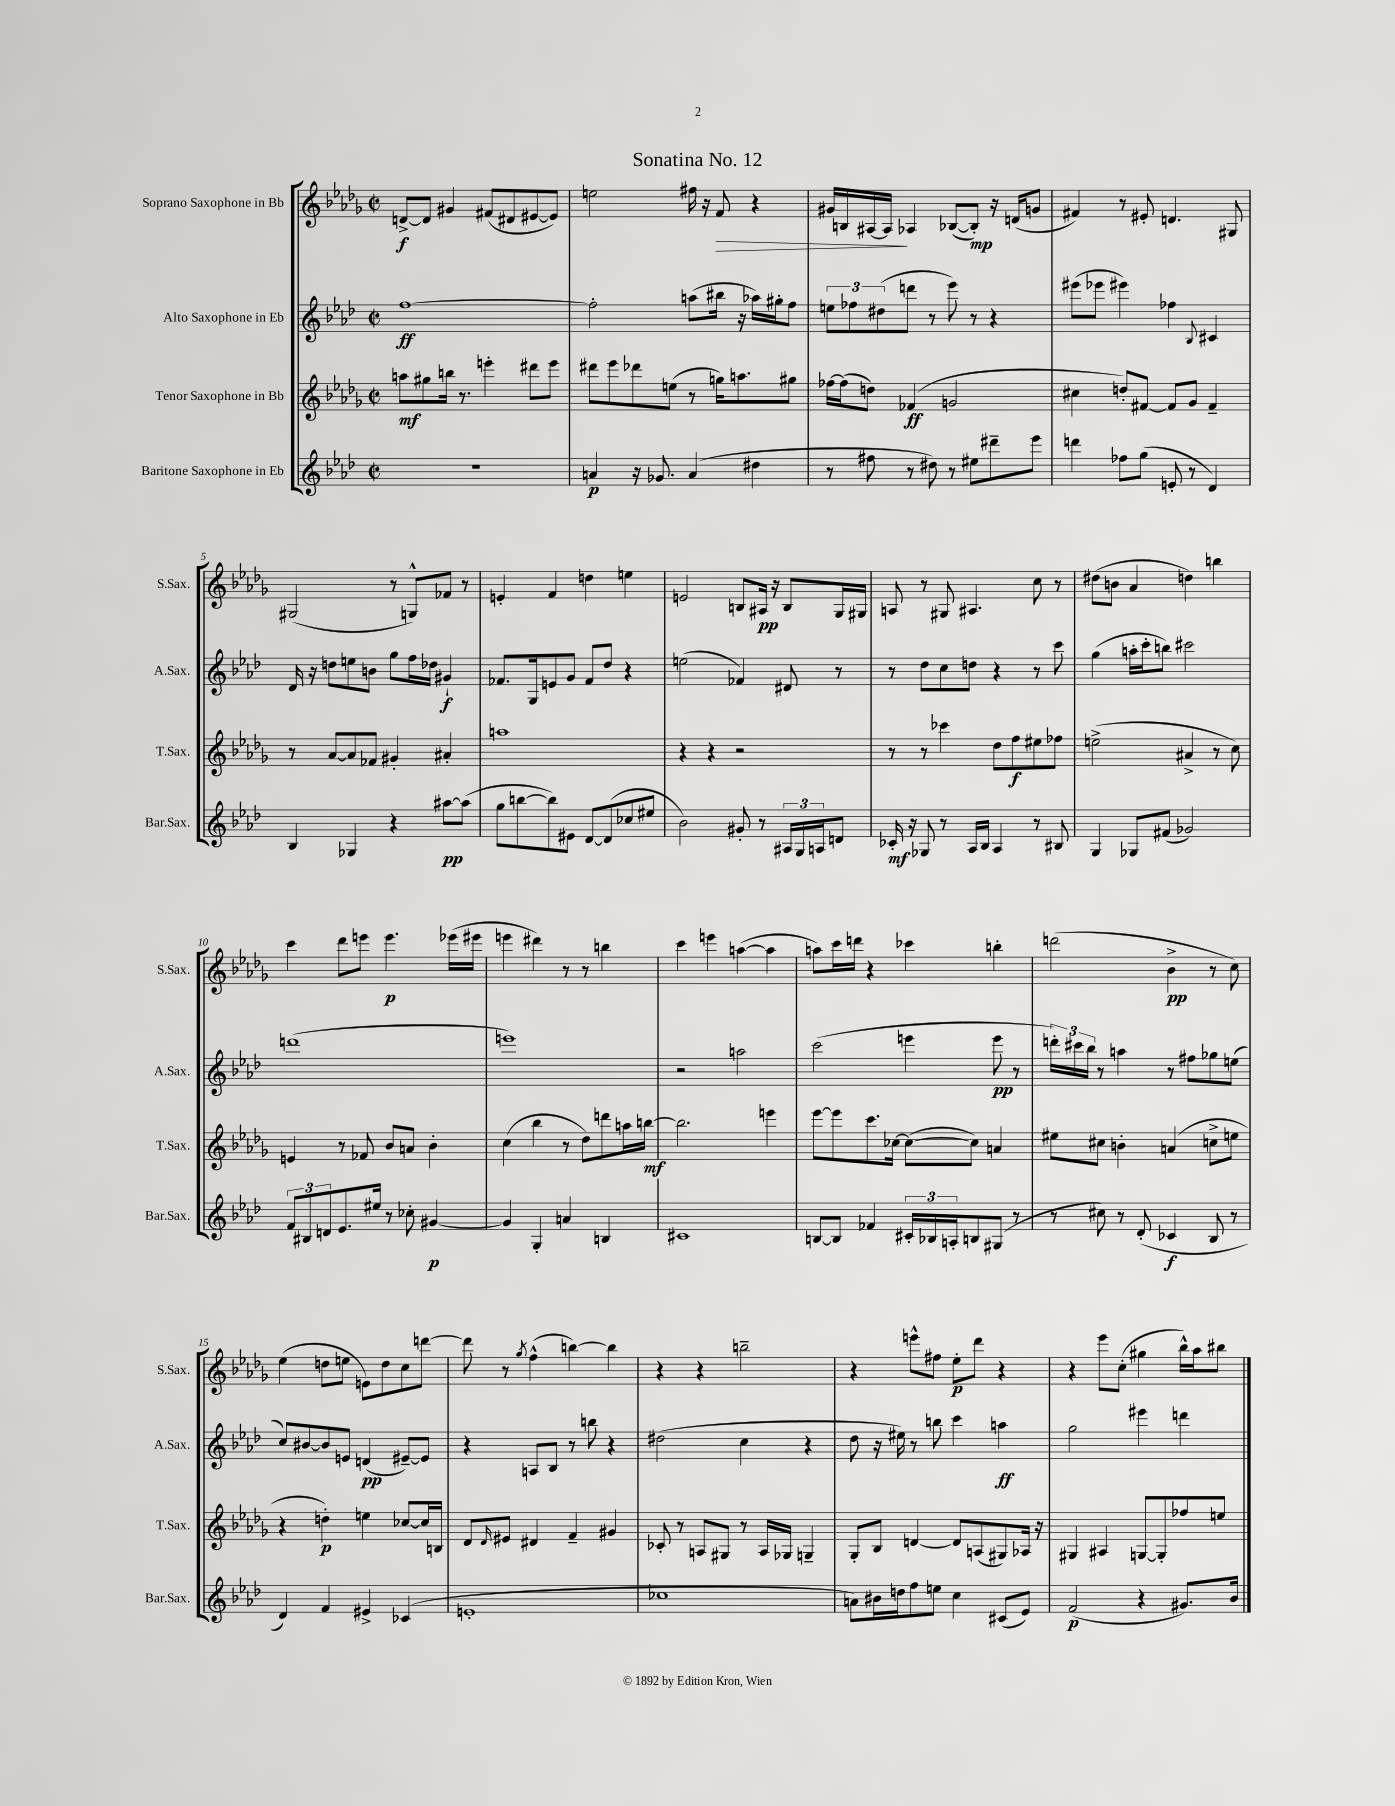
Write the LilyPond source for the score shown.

\header { title = "Sonatina No. 12" }
<<
\new StaffGroup <<
\new Staff = "s0" \with { instrumentName = "Soprano Saxophone in Bb" shortInstrumentName = "S.Sax." } {
    \clef treble \key des \major \defaultTimeSignature \time 2/2
    d'8~->\f d'8 gis'4 fis'8( dis'8 eis'8~ eis'8) |
    e''2 fis''16 r16 f'8\> r4 |
    gis'16 b16 ais16~ ais16\! aes4 bes8~( bes8-.\mp) r16 d'16( g'8 |
    fis'4) r8 eis'8-. d'4. gis8 |
    gis2( r8 g8-^) fes'8 r8 |
    e'4-. f'4 d''4 e''4 |
    e'2 b8 ais16\pp r16 b8 ges16 gis16 |
    a8 r8 gis8 ais4. c''8 r8 |
    dis''8( b'8 aes'4 d''4) b''4 |
    c'''4 des'''8 e'''8 e'''4.\p ees'''16( eis'''16 |
    e'''4 dis'''4) r8 r8 b''4 |
    c'''4 e'''4 a''4~( a''4 |
    a''8) c'''16 d'''16 r4 ces'''4 b''4-. |
    d'''2( bes'4->\pp r8 c''8) |
    ees''4( d''8 e''8 e'8) d''8 c''8 d'''8~ |
    d'''8 r8 \acciaccatura { ges''8 } f''4-^( b''4~) b''4 |
    r4 r4 b''2-- |
    r4 e'''8-^ fis''8 ees''8-.\p des'''8 r4 |
    r4 ees'''8 c''8-.( gis''4 bes''16-^) aes''16 bis''8 \bar "|." |
}
\new Staff = "s1" \with { instrumentName = "Alto Saxophone in Eb" shortInstrumentName = "A.Sax." } {
    \clef treble \key aes \major \defaultTimeSignature \time 2/2
    f''1~\ff |
    f''2-. a''8( bis''16 r16 aes''16) gis''16-. f''8 |
    \tuplet 3/2 { e''8 fes''8 dis''8( } d'''8 r8 ees'''8) r8 r4 |
    eis'''8( ees'''8 eis'''4) fes''4 \appoggiatura { bes8 } cis'4 |
    des'16 r16 d''8 e''8 b'8 g''8 f''16 des''16 gis'4-!\f |
    fes'8. g16 e'8 g'8 fes'8 des''8 r4 |
    e''2( fes'4) dis'8 r8 |
    r8 des''8 c''8 d''8 r4 r8 c'''8 |
    g''4( a''16-. c'''16-. b''8) cis'''2 |
    d'''1( |
    e'''1) |
    r2 a''2 |
    c'''2( e'''4 e'''8\pp r8 |
    \tuplet 3/2 { d'''16-.) cis'''16 bes''16 } r8 a''4 r8 fis''8 ges''8 e''8( |
    c''8) bis'8~ bis'8 e'8 d'4\pp( eis'8~--) eis'8 |
    r4 a8 bes8 r8 b''8 r4 |
    dis''2( c''4 r4 |
    des''8 r16 eis''16) r8 b''8 c'''4 a''4\ff |
    g''2 eis'''4 d'''4 \bar "|." |
}
\new Staff = "s2" \with { instrumentName = "Tenor Saxophone in Bb" shortInstrumentName = "T.Sax." } {
    \clef treble \key des \major \defaultTimeSignature \time 2/2
    a''8\mf gis''8 b''16 r8. e'''4-. dis'''8 e'''8 |
    dis'''8 ees'''8 des'''8 e''8( r8 g''16) a''8. gis''8 |
    fes''16~ fes''16( d''8) fes'4\ff( g'2 |
    cis''4 d''8-.) fis'8~ fis'8 ges'8 fis'4-- |
    r8 aes'8~ aes'8 fes'8 gis'4-. ais'4-. |
    a''1 |
    r4 r4 r2 |
    r8 r8 ces'''4 des''8 f''8\f eis''8 fes''8 |
    e''2->( ais'4-> r8 c''8) |
    e'4 r8 fes'8 bes'8 a'8 bes'4-. |
    c''4( bes''4 r8 des''8) d'''8 a''16 b''16~\mf |
    b''2. e'''4 |
    ees'''8~ ees'''8 c'''8. ces''16~ ces''8~( ces''8) a'4 |
    eis''8 cis''8 b'4-. a'4( c''8-> e''8 |
    r4 d''4-.\p) e''4 ces''8~ ces''16 b16 |
    des'8 \grace { des'16 } eis'8 dis'4 f'4-- gis'4 |
    ces'8-. r8 a8 gis8 r8 a16 ges16 g4-- |
    ges8-. bes8 d'4~ d'8 a8( gis8) aes16 r16 |
    gis4 ais4 g8~ g8-. fes''8 e''8 \bar "|." |
}
\new Staff = "s3" \with { instrumentName = "Baritone Saxophone in Eb" shortInstrumentName = "Bar.Sax." } {
    \clef treble \key aes \major \defaultTimeSignature \time 2/2
    R1 |
    a'4\p r16 ges'8. a'4( dis''4 |
    r8 fis''8 r8 dis''8) r8 eis''8 dis'''8-- ees'''8 |
    d'''4 fes''8 g''8( e'8-. r8 des'4) |
    bes4 ges4 r4 ais''8~\pp ais''8( |
    g''8 b''8~ b''8) eis'8 des'8~ des'8( ces''8 eis''8 |
    bes'2) gis'8-. r8 \tuplet 3/2 { ais16 g16 a16 } d'8 |
    ces'16-.\mf r16 ges8 r8 aes16 bes16 aes4 r8 bis8 |
    g4 ges8 fis'8( ges'2) |
    \tuplet 3/2 { f'8 bis8 d'8 } ees'8. eis''16 r8 ces''8-. gis'4~\p |
    gis'4 g4-. a'4 b4 |
    cis'1 |
    b8~ b8 fes'4 \tuplet 3/2 { cis'16-. bes16 a16-. } b8 gis8( r8 |
    r8 cis''8) r8 des'8-.( ces'4\f bes8 r8 |
    des'4) f'4 eis'4-> ces'4( |
    e'1-. |
    ces''1 |
    a'8) bis'16 d''16 f''8 e''8 c''4 cis'8( ees'8) |
    f'2\p( r4 gis'8.) bes'16 \bar "|." |
}
>>
>>
